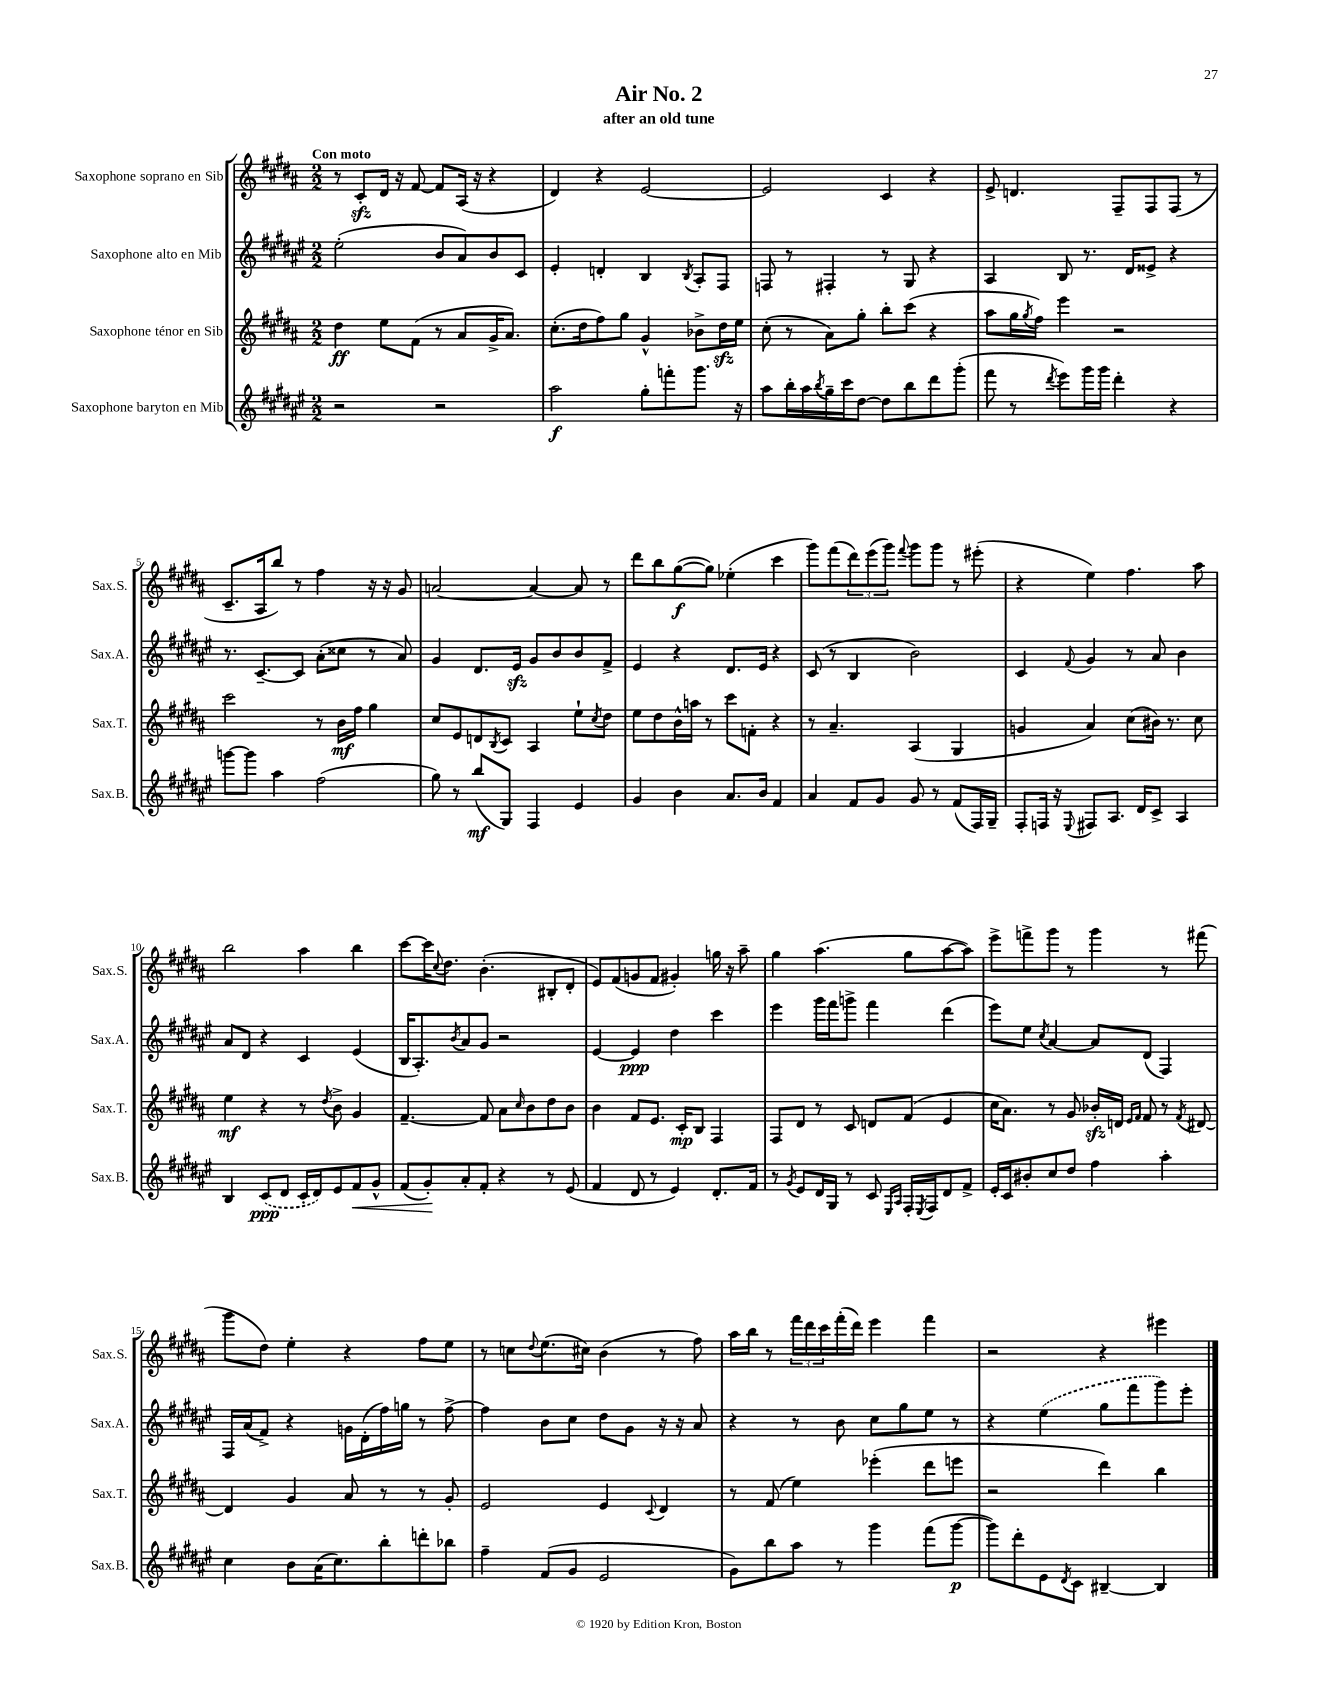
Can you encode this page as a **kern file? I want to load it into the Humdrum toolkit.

**kern	**dynam	**kern	**dynam	**kern	**dynam	**kern	**dynam
*part4	*part4	*part3	*part3	*part2	*part2	*part1	*part1
*staff4	*staff4	*staff3	*staff3	*staff2	*staff2	*staff1	*staff1
*I"Saxophone baryton en Mib	*	*I"Saxophone ténor en Sib	*	*I"Saxophone alto en Mib	*	*I"Saxophone soprano en Sib	*
*I'Sax.B.	*	*I'Sax.T.	*	*I'Sax.A.	*	*I'Sax.S.	*
*clefG2	*	*clefG2	*	*clefG2	*	*clefG2	*
*k[f#c#g#d#a#e#]	*	*k[f#c#g#d#a#]	*	*k[f#c#g#d#a#e#]	*	*k[f#c#g#d#a#]	*
*M2/2	*	*M2/2	*	*M2/2	*	*M2/2	*
=1	=1	=1	=1	=1	=1	=1	=1
!	!	!	!	!	!	!LO:TX:a:B:t=Con moto	!
2r	.	4dd#\	ff	(2ee#'\	.	8r	.
.	.	.	.	.	.	8c#zz'/L	.
.	.	8ee\L	.	.	.	16d#/Jk	.
.	.	.	.	.	.	16r	.
.	.	(8f#\J	.	.	.	[8f#/	.
2r	.	8r	.	8b/L	.	8f#/L]	.
.	.	8a#/L	.	8a#/)	.	(16A#/Jk	.
.	.	.	.	.	.	16r	.
.	.	16g#^/K	.	8b/	.	4r	.
.	.	8.a#/J)	.	.	.	.	.
.	.	.	.	8c#/J	.	.	.
=2	=2	=2	=2	=2	=2	=2	=2
2aa#\	f	(8.cc#'\L	.	4e#'/	.	4d#/)	.
.	.	16dd#\k	.	.	.	.	.
.	.	8ff#\)	.	4dn'/	.	4r	.
.	.	8gg#\J	.	.	.	.	.
8gg#'\L	.	4g#^^/	.	4B/	.	[2e/	.
8fffn'\	.	.	.	.	.	.	.
.	.	.	.	8qB/	.	.	.
8.ggg#\J	.	8b-X^\L	.	8A#'/L	.	.	.
.	.	16dd#zz\L	.	8F#/J	.	.	.
16r	.	16ee\JJ	.	.	.	.	.
=3	=3	=3	=3	=3	=3	=3	=3
8aa#\L	.	(8cc#'\	.	8Fn/	.	2e/]	.
16bb'\L	.	8r	.	8r	.	.	.
16aa#\	.	.	.	.	.	.	.
8qbb/	.	.	.	.	.	.	.
16gg#~\	.	8a#\L)	.	4F#X'/	.	.	.
16ccc#\J	.	.	.	.	.	.	.
[8dd#\J	.	8gg#'\J	.	.	.	.	.
8dd#\L]	.	8bb'\L	.	8r	.	4c#/	.
8bb\	.	(8ccc#\J	.	8G#/	.	.	.
8ddd#\	.	4r	.	4r	.	4r	.
(8ggg#'\J	.	.	.	.	.	.	.
=4	=4	=4	=4	=4	=4	=4	=4
8fff#\	.	8aa#\L	.	4A#/	.	8e^/	.
8r	.	16gg#\L	.	.	.	4.dn/	.
.	.	8qgg#/	.	.	.	.	.
.	.	16ff#\JJ)	.	.	.	.	.
8qddd#/	.	.	.	.	.	.	.
8eee#\L)	.	4eee\	.	8B/	.	.	.
16ggg#\L	.	.	.	8.r	.	.	.
16ggg#\JJ	.	.	.	.	.	.	.
4ddd#'\	.	2r	.	.	.	8F#~/L	.
.	.	.	.	16d#/KL	.	.	.
.	.	.	.	8e##X^/J	.	8F#/	.
4r	.	.	.	4r	.	(8F#/J	.
.	.	.	.	.	.	8r	.
!!LO:LB:g=z
=5	=5	=5	=5	=5	=5	=5	=5
[8gggn\L	.	2ccc#\	.	8.r	.	8.c#~/L	.
8ggg\J]	.	.	.	.	.	.	.
.	.	.	.	[8.c#~/L	.	16A#/k	.
4aa#\	.	.	.	.	.	8bb/J)	.
.	.	.	.	8c#/J]	.	8r	.
(2ff#\	.	8r	.	(8a#'\L	.	4ff#\	.
.	.	16b\LL	mf	8cc##X\J	.	.	.
.	.	16ff#\JJ	.	.	.	.	.
.	.	4gg#\	.	8r	.	16r	.
.	.	.	.	.	.	16r	.
.	.	.	.	8a#/)	.	8g#/	.
=6	=6	=6	=6	=6	=6	=6	=6
8gg#\)	.	8cc#/L	.	4g#/	.	[2an/	.
8r	.	8e/	.	.	.	.	.
(8bb/L	mf	8dn/	.	8.d#/L	.	.	.
.	.	8qB/	.	.	.	.	.
8G#/J)	.	8c#/J	.	.	.	.	.
.	.	.	.	16e#zz/Jk	.	.	.
4F#/	.	4A#/	.	8g#/L	.	4a/_	.
.	.	.	.	8b/	.	.	.
4e#/	.	8ee`\L	.	8b/	.	8a/]	.
.	.	8qcc#/	.	.	.	.	.
.	.	8dd#\J	.	8f#^/J	.	8r	.
=7	=7	=7	=7	=7	=7	=7	=7
4g#/	.	8ee\L	.	4e#/	.	8ddd#\L	.
.	.	8dd#\	.	.	.	8bb\	.
4b\	.	16b^^\L	.	4r	.	([8gg#\	f
.	.	16aan\JJ	.	.	.	.	.
.	.	8r	.	.	.	8gg#\J])	.
8.a#/L	.	8ccc#\L	.	8.d#/L	.	(4ee-X'\	.
.	.	8fn'\J	.	.	.	.	.
16b/Jk	.	.	.	16e#/Jk	.	.	.
4f#/	.	4r	.	4r	.	4ccc#\	.
=8	=8	=8	=8	=8	=8	=8	=8
4a#/	.	8r	.	(8c#/	.	8ggg#\L)	.
.	.	4.a#~/	.	8r	.	(8fff#\	.
8f#/L	.	.	.	4B/	.	12ddd#\)	.
.	.	.	.	.	.	(12eee\	.
8g#/J	.	.	.	.	.	.	.
.	.	.	.	.	.	12ggg#\J)	.
.	.	.	.	.	.	8qqfff#/	.
8g#/	.	(4A#/	.	2b\)	.	8ggg#\L	.
8r	.	.	.	.	.	8ggg#\J	.
(8f#/L	.	4G#/	.	.	.	8r	.
16F#/L)	.	.	.	.	.	(8eee#X'\	.
16G#~/JJ	.	.	.	.	.	.	.
=9	=9	=9	=9	=9	=9	=9	=9
8F#'/L	.	4gn/	.	4c#/	.	4r	.
16Fn/Jk	.	.	.	.	.	.	.
16r	.	.	.	.	.	.	.
8qqE#/	.	.	.	8qqf#/	.	.	.
8F#X/L	.	4a#/)	.	4g#/	.	4ee\)	.
8.A#/J	.	.	.	.	.	.	.
.	.	(8cc#\L	.	8r	.	4.ff#\	.
16d#/KL	.	.	.	.	.	.	.
8c#^/J	.	16b#X\Jk)	.	8a#/	.	.	.
.	.	8.r	.	.	.	.	.
4A#/	.	.	.	4b\	.	.	.
.	.	8cc#\	.	.	.	8aa#\	.
!!LO:LB:g=z
=10	=10	=10	=10	=10	=10	=10	=10
4B/	.	4ee\	mf	8a#/L	.	2bb\	.
.	.	.	.	8d#/J	.	.	.
(8c#/L	ppp	4r	.	4r	.	.	.
8d#/J	.	.	.	.	.	.	.
16c#'/LL	.	8r	.	4c#/	.	4aa#\	.
16d#/J)	.	.	.	.	.	.	.
.	.	8qdd#/	.	.	.	.	.
8e#/	.	8b^\	.	.	.	.	.
!	!LO:HP:b	!	!	!	!	!	!
8f#/	<	4g#/	.	(4e#/	.	4bb\	.
8g#^^/J	.	.	.	.	.	.	.
=11	=11	=11	=11	=11	=11	=11	=11
(8f#/L	.	[4.f#~/	.	16B/KL	.	[8ccc#\L	.
.	.	.	.	8.A#'/)	.	.	.
8g#'/)	.	.	.	.	.	16ccc#\K]	.
.	.	.	.	.	.	8qqcc#/	.
.	.	.	.	.	.	8.dd#\J	.
.	.	.	.	8qb/	.	.	.
8a#'/	[	.	.	8a#/	.	.	.
8f#'/J	.	8f#/]	.	8g#/J	.	(4.b'\	.
4r	.	8a#\L	.	2r	.	.	.
.	.	16qqcc#/	.	.	.	.	.
.	.	8b\	.	.	.	.	.
8r	.	8dd#\	.	.	.	8B#X'/L	.
(8e#/	.	8b\J	.	.	.	8d#'/J	.
=12	=12	=12	=12	=12	=12	=12	=12
4f#/	.	4b\	.	[4e#/	.	8e/L)	.
.	.	.	.	.	.	(8f#/	.
8d#/	.	8f#/L	.	4e#/]	ppp	8gn/	.
8r	.	8.e/J	.	.	.	8f#/J	.
4e#/)	.	.	.	4dd#\	.	4g#X'/)	.
.	.	16c#'/KL	mp	.	.	.	.
.	.	8B/J	.	.	.	.	.
8.d#'/L	.	4F#/	.	4ccc#\	.	16ggn\	.
.	.	.	.	.	.	16r	.
.	.	.	.	.	.	8aa#~\	.
16f#/Jk	.	.	.	.	.	.	.
=13	=13	=13	=13	=13	=13	=13	=13
8r	.	8F#/L	.	4eee#\	.	4gg#\	.
8qg#/	.	.	.	.	.	.	.
8e#/L	.	8d#/J	.	.	.	.	.
16d#/L	.	8r	.	16ggg#\LL	.	(4.aa#\	.
16G#/JJ	.	.	.	16fff#\J	.	.	.
8r	.	8c#/	.	8gggn^\J	.	.	.
8c#/	.	8dn/L	.	4fff#\	.	.	.
16qqE#/LL	.	.	.	.	.	.	.
16qqA#/JJ	.	.	.	.	.	.	.
16F#'/LL	.	(8f#/J	.	.	.	8gg#\L	.
8qE#/	.	.	.	.	.	.	.
16F#/J	.	.	.	.	.	.	.
8d#/	.	4e/	.	(4ddd#\	.	[8aa#\	.
8f#^/J	.	.	.	.	.	8aa#\J])	.
=14	=14	=14	=14	=14	=14	=14	=14
16e#'/LL	.	16cc#\KL	.	8eee#\L)	.	8eee^\L	.
16c#/J	.	8.a#\J)	.	.	.	.	.
8b#X'/	.	.	.	8ee#\J	.	8fffn^\	.
.	.	.	.	8qcc#/	.	.	.
8cc#/	.	8r	.	[4a#/	.	8ggg#\J	.
8dd#/J	.	8g#/	.	.	.	8r	.
4ff#\	.	16b-Xzz'/LL	.	8a#/L]	.	4ggg#\	.
.	.	16dn/JJ	.	.	.	.	.
.	.	16qqe/LL	.	.	.	.	.
.	.	16qqf#/JJ	.	.	.	.	.
.	.	8f#/	.	(8d#/J	.	.	.
4aa#'\	.	8r	.	4F#/)	.	8r	.
.	.	8qf#/	.	.	.	.	.
.	.	[8d#X/	.	.	.	(8fff#X\	.
!!LO:LB:g=z
=15	=15	=15	=15	=15	=15	=15	=15
4cc#\	.	4d#/]	.	16F#/LL	.	8ggg#\L	.
.	.	.	.	(16a#/J	.	.	.
.	.	.	.	8f#^/J)	.	8dd#\J)	.
8b\L	.	4g#/	.	4r	.	4ee'\	.
(16a#\K	.	.	.	.	.	.	.
8.cc#\)	.	.	.	.	.	.	.
.	.	8a#/	.	16gn\LL	.	4r	.
.	.	.	.	(16d#'\	.	.	.
8bb'\	.	8r	.	16ff#\)	.	.	.
.	.	.	.	16ggn\JJ	.	.	.
8dddn'\	.	8r	.	8r	.	8ff#\L	.
8bb-X\J	.	8g#'/	.	[8ff#^\	.	8ee\J	.
=16	=16	=16	=16	=16	=16	=16	=16
4ff#~\	.	2e/	.	4ff#\]	.	8r	.
.	.	.	.	.	.	8ccn\L	.
.	.	.	.	.	.	8qqdd#/	.
(8f#/L	.	.	.	8b\L	.	(8.ee\	.
8g#/J	.	.	.	8cc#\J	.	.	.
.	.	.	.	.	.	16cc#X\Jk)	.
2e#/	.	4e/	.	8dd#\L	.	(4b\	.
.	.	.	.	8g#\J	.	.	.
.	.	8qqc#/	.	.	.	.	.
.	.	4d#/	.	16r	.	8r	.
.	.	.	.	16r	.	.	.
.	.	.	.	8a#/	.	8ff#\)	.
=17	=17	=17	=17	=17	=17	=17	=17
8g#\L)	.	8r	.	4r	.	16aa#\LL	.
.	.	.	.	.	.	16bb\JJ	.
8bb\	.	(8f#/	.	.	.	8r	.
8aa#\J	.	4ee\)	.	8r	.	24fff#\LL	.
.	.	.	.	.	.	24ddd#\	.
.	.	.	.	.	.	24ccc#\	.
8r	.	.	.	8b\	.	(16fff#'\	.
.	.	.	.	.	.	16ddd#\JJ)	.
4ggg#\	.	(4eee-X'\	.	8cc#\L	.	4eee\	.
.	.	.	.	8gg#\	.	.	.
(8fff#\L	.	8ddd#\L	.	8ee#\J	.	4fff#\	.
[8ggg#\J	p	8eeen\J	.	8r	.	.	.
=18	=18	=18	=18	=18	=18	=18	=18
8ggg#\L])	.	2r	.	4r	.	2r	.
8ddd#'\	.	.	.	.	.	.	.
8e#\	.	.	.	(4ee#\	.	.	.
8qd#/	.	.	.	.	.	.	.
8c#\J	.	.	.	.	.	.	.
[4B#X~/	.	4ddd#\)	.	8gg#\L	.	4r	.
.	.	.	.	8fff#\	.	.	.
4B#/]	.	4bb\	.	8ggg#\)	.	4eee#X\	.
.	.	.	.	8eee#'\J	.	.	.
==	==	==	==	==	==	==	==
*-	*-	*-	*-	*-	*-	*-	*-
